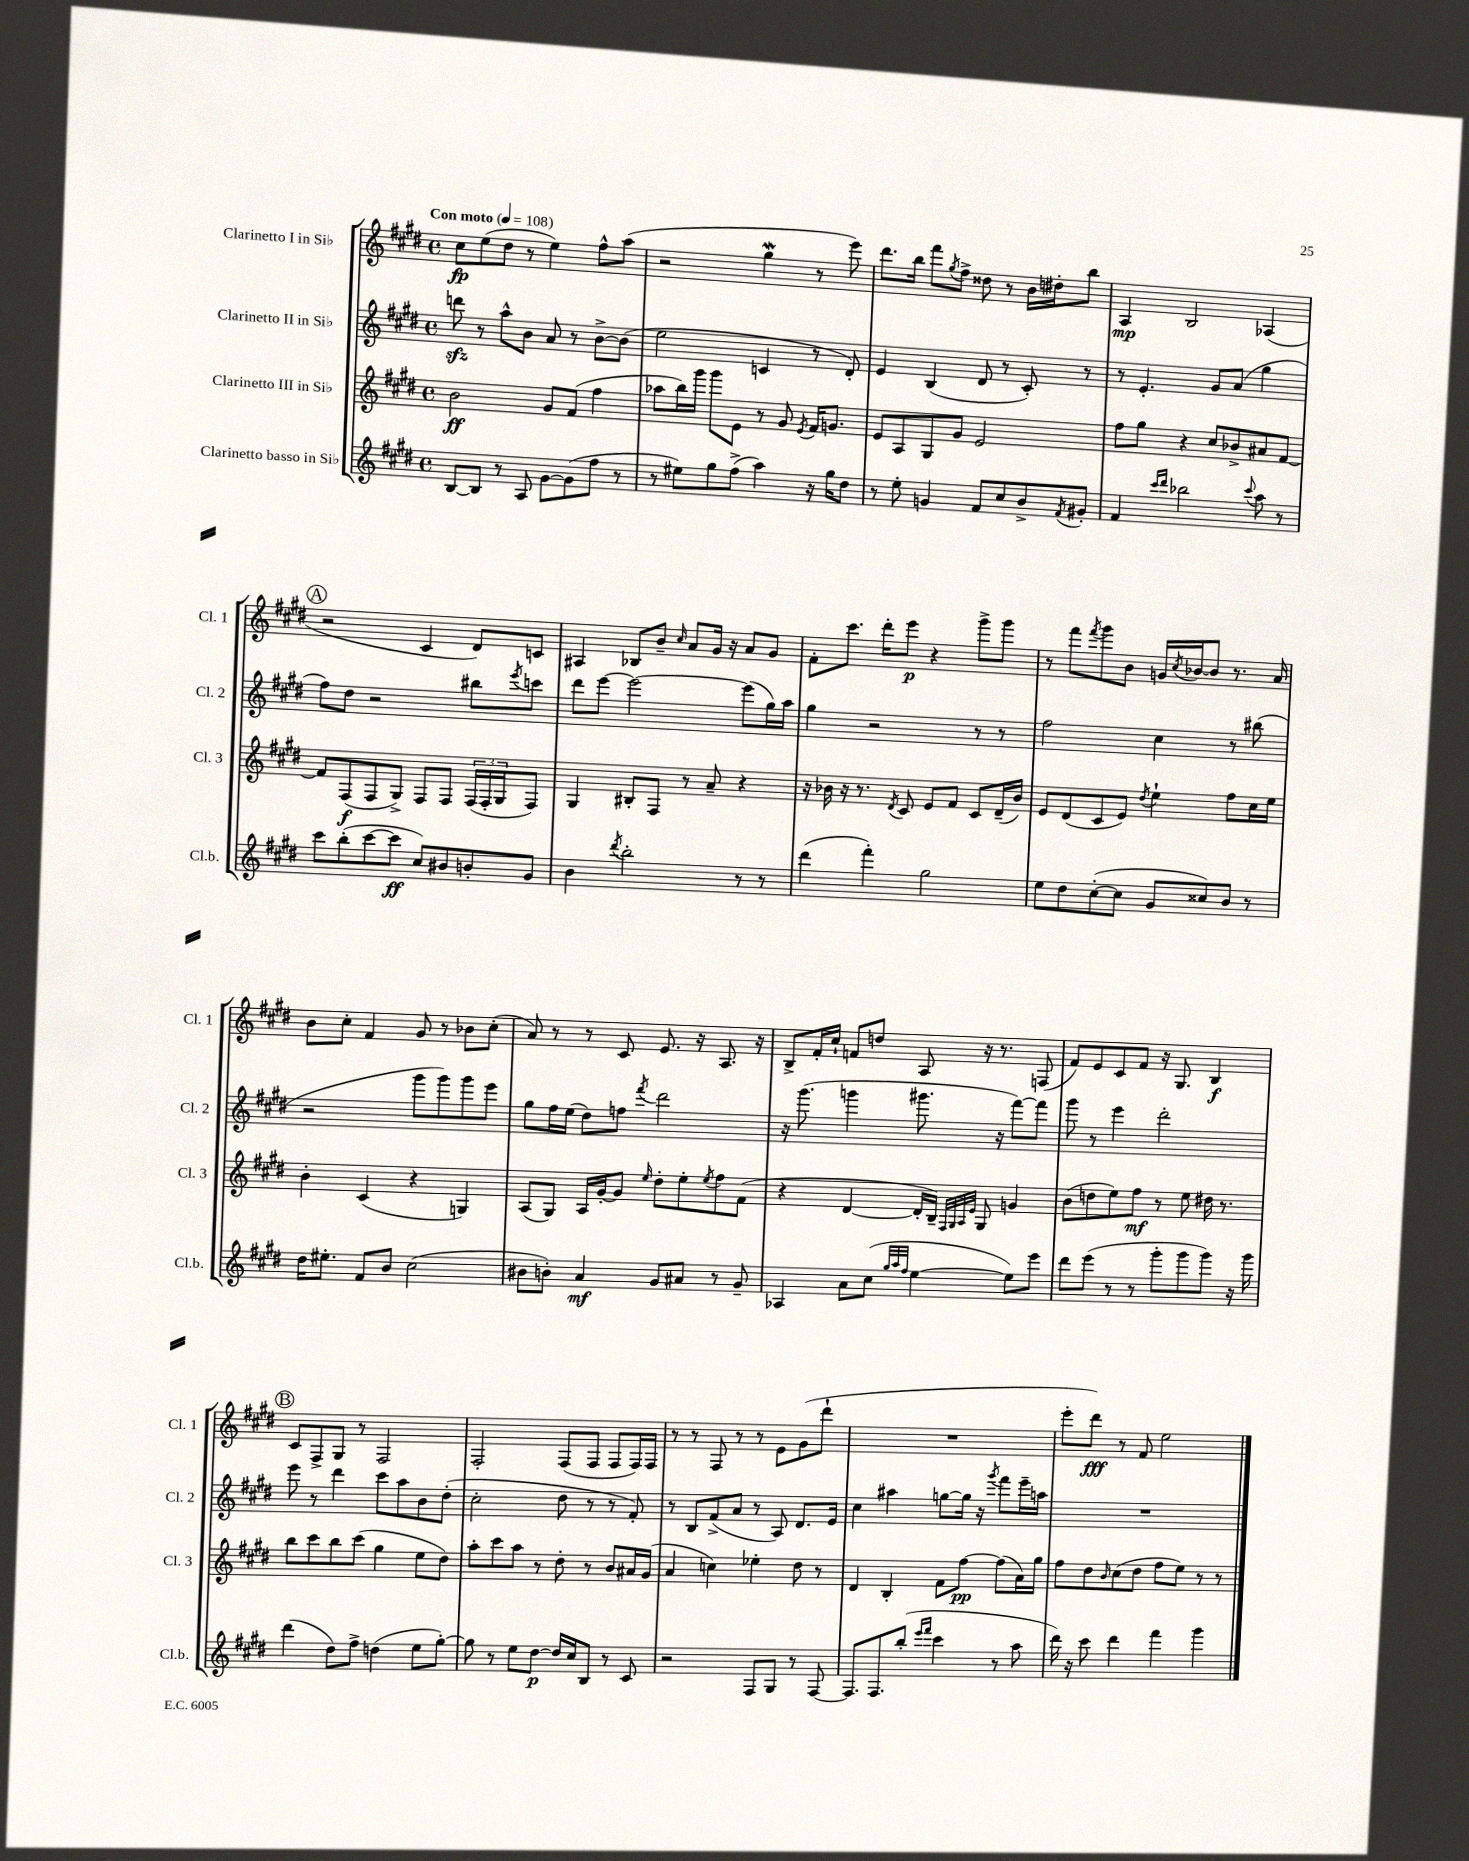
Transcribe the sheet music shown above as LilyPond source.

<<
\new StaffGroup <<
\new Staff = "s0" \with { instrumentName = "Clarinetto I in Sib" shortInstrumentName = "Cl. 1" } {
    \clef treble \key e \major \defaultTimeSignature \time 4/4 \tempo "Con moto" 4 = 108
    cis''8\fp e''8( dis''8 r8 e''4) fis''8-^ a''8( |
    r2 gis''4\mordent r8 e'''8) |
    dis'''8. b''16 fis'''8 \acciaccatura { gis''8 } fis''8-> disis''8 r8 b'16 dis''16-. b''8 |
    a4\mp b2 aes4( |
    \mark \markup { \circle "A" } r2 cis'4 dis'8) c'8 |
    ais4 bes8 b'8-- \grace { cis''16 } a'8 gis'16 r16 a'8 gis'8 |
    fis'8-. cis'''8. dis'''16-. e'''8\p r4 gis'''8-> gis'''8 |
    r8 fis'''8 \acciaccatura { fis'''8 } gis'''8 b'8 g'16 \acciaccatura { cis''8 } bes'16~ bes'8 r8. a'16 |
    b'8 cis''8-. fis'4 gis'8 r8 bes'8 cis''8-.( |
    a'8) r8 r8 cis'8 e'8. r16 a8. r16 |
    b8-> fis'16-. cis''16-! f'8 d''8 a8 r16 r8. f8( |
    fis'8) e'8 cis'8 fis'8 r16 gis8. b4\f |
    \mark \markup { \circle "B" } cis'8 fis8-> gis8 r8 fis2 |
    fis2-. fis8( fis8 fis8 fis16) fis16 |
    r8 r8 fis8 r8 r8 e'8 gis'8( dis'''8-! |
    R1 |
    e'''8-. dis'''8\fff) r8 fis'8 e''2 \bar "|." |
}
\new Staff = "s1" \with { instrumentName = "Clarinetto II in Sib" shortInstrumentName = "Cl. 2" } {
    \clef treble \key e \major \defaultTimeSignature \time 4/4
    d'''8\sfz r8 a''8-^ b'8 a'8 r8 b'8~-> b'8( |
    e''2 c'4 r8 dis'8-.) |
    e'4 b4( dis'8 r8 cis'8-.) r8 |
    r8 e'4.-. gis'8 a'8( gis''4 |
    \mark \markup { \circle "A" } fis''8) dis''8 r2 bis''8 \acciaccatura { e'''8 } c'''8 |
    dis'''8 e'''8~ e'''2~ e'''8( gis''16) a''16 |
    gis''4 r2 r8 r8 |
    fis''2 cis''4 r8 bis''8( |
    r2 gis'''8 gis'''8) gis'''8 e'''8 |
    gis''8 fis''16 e''16( dis''8) f''8 \acciaccatura { fis'''8 } dis'''2 |
    r16 gis'''8.( g'''4 gis'''8. r16 fis'''8~) fis'''8 |
    gis'''8 r8 e'''4 dis'''2-. |
    \mark \markup { \circle "B" } e'''8 r8 dis'''4 cis'''8 a''8 b'8 dis''8-.( |
    cis''2-. dis''8 r8 r8 fis'8-.) |
    r8 b8 fis'8->( a'8 r8 a8) dis'8. e'16 |
    cis''4 ais''4 g''8~ g''16 r16 \acciaccatura { gis'''8 } fis'''8 e'''16-- a''16 |
    R1 \bar "|." |
}
\new Staff = "s2" \with { instrumentName = "Clarinetto III in Sib" shortInstrumentName = "Cl. 3" } {
    \clef treble \key e \major \defaultTimeSignature \time 4/4
    b'2\ff gis'8 fis'8( fis''4 |
    aes''8 b''16) gis'''16 gis'''8 e'8 r8 gis'8 \acciaccatura { e'8 } fis'16 g'8. |
    e'8 a8 gis8 gis'8 e'2 |
    fis''8 gis''8 r4 cis''8 bes'8-> ais'8 fis'8~ |
    \mark \markup { \circle "A" } fis'8 fis8\f( fis8 gis8->) fis8 fis8 \tuplet 3/2 { fis16( fis16-. gis16 } fis8) |
    gis4 bis8-. fis8 r8 a'8-- r4 |
    r16 bes'16 r16 r8. \acciaccatura { dis'8 } cis'8 e'8 fis'8 cis'8 dis'16--( bes'16) |
    e'8 dis'8( cis'8 e'8) \acciaccatura { dis''8 } e''4-! fis''8 cis''16 e''16 |
    b'4-. cis'4( r4 g4) |
    a8( gis8) a16 gis'16~-. gis'8 \grace { e''16 } dis''8-. e''8-. \acciaccatura { e''8 } fis''8 fis'8( |
    r4 dis'4~ dis'16-. b16--) \grace { fis32 gis32 a32 e'32 } gis8 g'4 |
    b'8( d''8 e''8) fis''8\mf r8 e''8 dis''16 r8. |
    \mark \markup { \circle "B" } b''8 cis'''8 b''8 cis'''8( gis''4 e''8 dis''8) |
    a''8-. cis'''8 a''8 r8 dis''8-. r8 b'8 ais'16 gis'16( |
    a'4 c''4) ees''4-. dis''8 r8 |
    dis'4 b4-. fis'8 fis''8~\pp fis''8( a'16) gis''16 |
    fis''8 dis''8 \grace { b'16 } cis''8( dis''8 fis''8 e''8) r8 r8 \bar "|." |
}
\new Staff = "s3" \with { instrumentName = "Clarinetto basso in Sib" shortInstrumentName = "Cl.b." } {
    \clef treble \key e \major \defaultTimeSignature \time 4/4
    b8~ b8 r8 a8 gis'8~ gis'8( fis''8 r8 |
    r8 eis''8) gis''8 fis''8->( a''4) r16 gis''16 dis''8 |
    r8 e''8-. g'4 fis'8 cis''8 b'8-> \acciaccatura { fis'8 } gis'8-. |
    fis'4 \grace { cis'''16 dis'''16 } bes''2 \appoggiatura { cis'''8 } a''8 r8 |
    \mark \markup { \circle "A" } cis'''8 b''8-.( cis'''8~ cis'''8\ff cis''8) bis'8 b'8-. gis'8 |
    b'4 \acciaccatura { dis'''8 } b''2-. r8 r8 |
    dis'''4( fis'''4-.) gis''2 |
    e''8 dis''8 cis''8~-.( cis''8 gis'8 cisis''8) b'8 r8 |
    dis''16 eis''8.-. fis'8 b'8 cis''2( |
    bis'8 b'8-.) a'4\mf gis'8 ais'8 r8 gis'8-- |
    aes4 a'8 cis''8( \grace { gis''32 a''32 fis''32 } e''4~ e''8) e'''8 |
    dis'''8 e'''8( r8 r8 gis'''8-. gis'''8 gis'''8) r16 gis'''16 |
    \mark \markup { \circle "B" } dis'''4( dis''8) fis''8-> d''4( e''8 gis''8~-.) |
    gis''8 r8 e''8 dis''8~\p dis''16 cis''16 b8 r8 cis'8 |
    r2 fis8 gis8 r8 fis8~ |
    fis8. fis8. b''8-.( \grace { e'''16 fis'''16 } cis'''4 r8 a''8 |
    dis'''16) r16 cis'''8 dis'''4 fis'''4 gis'''4 \bar "|." |
}
>>
>>
\layout { \context { \Score \remove "Bar_number_engraver" } }
